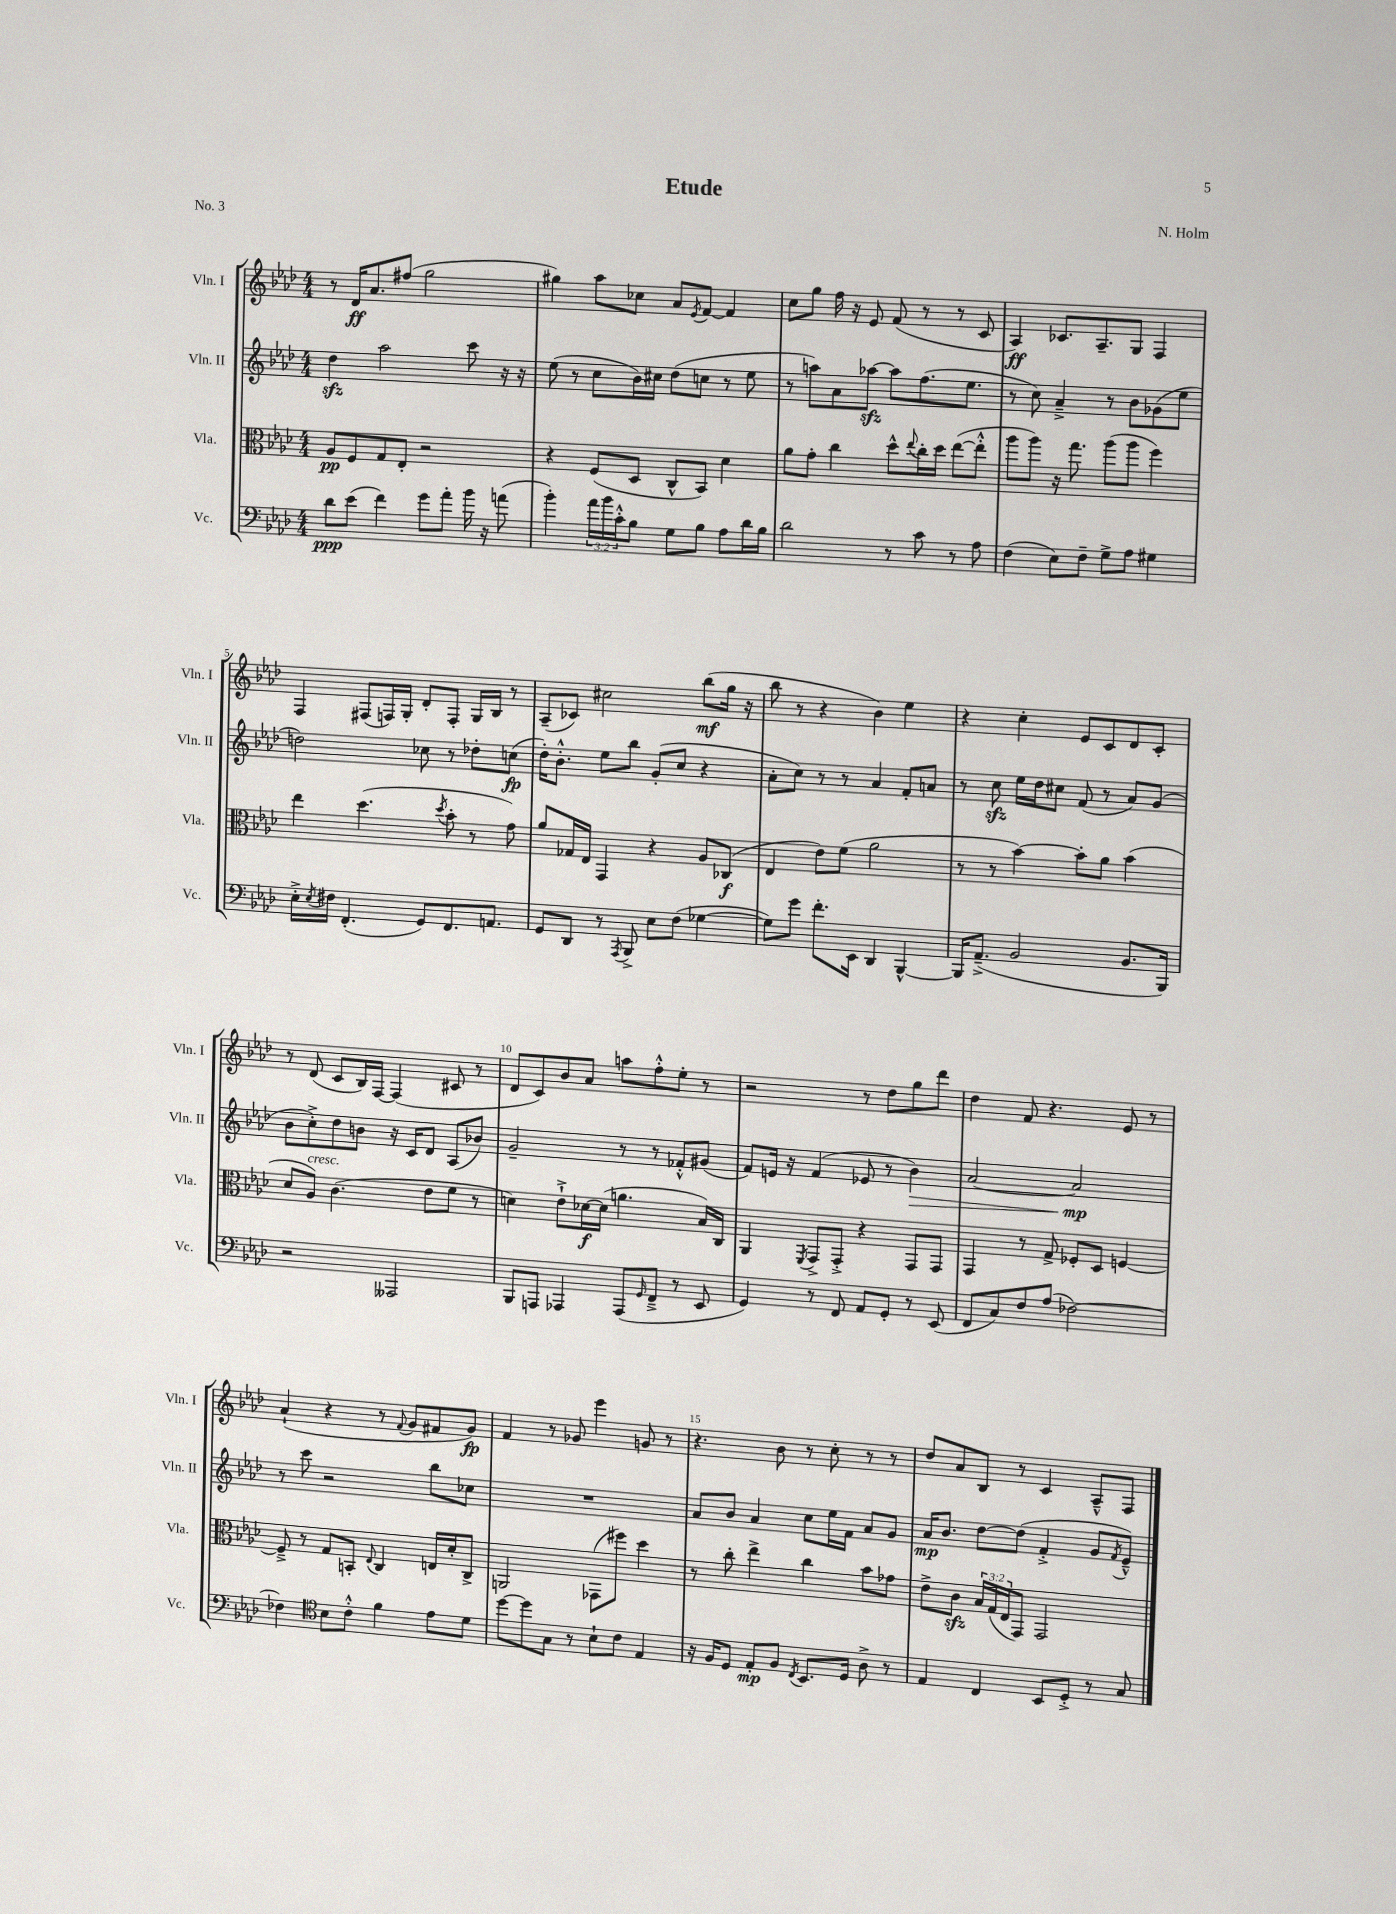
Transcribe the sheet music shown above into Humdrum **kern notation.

**kern	**kern	**kern	**kern
*staff4	*staff3	*staff2	*staff1
*clefF4	*clefC3	*clefG2	*clefG2
*k[b-e-a-d-]	*k[b-e-a-d-]	*k[b-e-a-d-]	*k[b-e-a-d-]
*M4/4	*M4/4	*M4/4	*M4/4
8d-	8A-	4dd-	8r
(8e-	8F	.	16d-
.	.	.	8.a-
4f)	8G	2aa-	.
.	8E-'	.	(8ff#
8g	2r	.	2gg
8a-'	.	.	.
16b-	.	8ccc	.
16r	.	.	.
(8a	.	16r	.
.	.	16r	.
=	=	=	=
4b-')	4r	(8ee-	4gg#)
.	.	8r	.
24a-	(8F	8cc	8aa-
24b-	.	.	.
24c'^^	.	.	.
8B-	8D-	16b-)	8cc-
.	.	16cc#	.
8G	8C^^	(8dd-	8a-
.	.	.	8qe-
8B-	8BB-)	8cc	[8f
8A-	4d-	8r	4f]
16d-	.	8ee-	.
16B-	.	.	.
=	=	=	=
2d-	8a-	8r	8cc
.	8g'	8aa)	8gg
.	4cc	8a-	16ff
.	.	.	16r
.	.	[8aa-	8e-
8r	8dd-^^	8aa-]	(8f
.	8qqee-	.	.
8c	16cc'	(8.ff	8r
.	16dd-	.	.
8r	([8ee-	.	8r
.	.	8.ee-	.
8A-	8ee-'^^]	.	8c
=	=	=	=
(4F	8aa-	8r	4A-)
.	8aa-)	8cc)	.
8E-)	16r	4a-~^	8.c-
.	8.gg	.	.
8F~	.	.	.
.	.	.	8.A-~
8G^	(8aa-	8r	.
8A-	8aa-	8b-	8G
4G#	4ff)	(8g-	4F
.	.	8ee-	.
=	=	=	=
16E-'^	4ee-	2dd)	4F
8qE-	.	.	.
16F#	.	.	.
(4.FF'	.	.	.
.	(4.dd-	.	(8F#
.	.	.	16F)
.	.	.	16G'
8GG)	.	8cc-	8d-'
.	8qdd-	.	.
8.FF	8b-'	8r	8F'
.	8r	8dd-'	16G
8.AA	.	.	16B-
.	8g)	(8cc	8r
=	=	=	=
8GG	8a-	16dd-')	(8A-~
.	.	8.b-'^^	.
8DD-	16G-	.	8c-)
.	16E-	.	.
8r	4GG	8ee-	2cc#
8qAAA-	.	.	.
8BBB-^	.	8bb-	.
8E-	4r	(8g'	.
(8F	.	8cc	.
[4G-	8A-	4r	(8bb-
.	(8C-	.	16gg
.	.	.	16r
=	=	=	=
8G-])	4E-	8a-'	8bb-
8g	.	8cc)	8r
8.f'	8e-)	8r	4r
.	(8f	8r	.
16EE-	.	.	.
4DD-	2a-	4a-	4b-)
[4BBB-^^	.	8f'	4ee-
.	.	8a	.
=	=	=	=
16BBB-]	8r	8r	4r
(8.AA-~^	.	.	.
.	8r	8cc	.
2BB-	[4b-)	16ee-	4cc'
.	.	16dd-	.
.	.	8cc#	.
.	8b-']	(8f	8e-
.	8a-	8r	8c
8.BB-	(4b-	8a-)	8d-
.	.	(8g	8c'
16BBB-)	.	.	.
=	=	=	=
2r	8d-	8b-	8r
.	8A-)	8cc'^)	(8d-
.	(4.c	8dd-	8c
.	.	8b	16B-)
.	.	.	[16F
2AAA--	.	16r	(4F]
.	.	16c	.
.	8e-	8d-	.
.	8f	(8A-	8c#
.	8r	8b-)	8r
=	=	=	=
8BBB-	4d)	2g~	8d-
8AAA	.	.	8c)
4AAA-	8e-`^	.	8b-
.	[16d-	.	8a-
.	(16d-]	.	.
(8AAA-	4.a	8r	8aa
16qqGG	.	.	.
8FF~^	.	8r	8ff'^^
8r	.	8f-'^^	8ee-'
8EE-	16B-)	(8g#	8r
.	16C	.	.
=	=	=	=
4GG)	4AA-	8f)	2r
.	.	16e	.
.	.	16r	.
.	8qFF	.	.
8r	8GG^	(4f	.
8FF	8GG'^	.	.
8AA-	4r	8e-	8r
8GG'	.	8r	8dd-
8r	8GG	4b-)	8gg
(8EE-	8GG	.	8ddd-
=	=	=	=
8FF	4GG	[2a-	4dd-
8C)	.	.	.
8F	8r	.	8f
(8A-	8G^	.	4.r
[2F-)	8F-'	2a-]	.
.	8D-	.	.
.	[4F	.	8e-
.	.	.	8r
=	=	=	=
4F-]	8F~^]	8r	(4a-`
.	8r	8ccc	.
*clefC4	*	*	*
8B-	8G	2r	4r
8c'^^	8BB'	.	.
.	8qqE-	.	.
4f	4C	.	8r
.	.	.	8qqf
.	.	.	8g
8e-	16E	8bb-	8f#
.	16d-'	.	.
8d-	8C^	8cc-	8g)
=	=	=	=
[8dd-	2AA	1r	4f
8dd-]	.	.	.
8G	.	.	8r
8r	.	.	8g-
8B-`	(8GG-	.	4eee-
8c	8ff#)	.	.
4E-	4dd-	.	8g
.	.	.	8r
=	=	=	=
16r	8r	8a-	4.r
16F	.	.	.
8D-	8cc'	8b-	.
8E-'	4ee-^	4a-	.
8F	.	.	8b-
8qC	.	.	.
8.BB-	4cc	8cc	8r
.	.	16ee-	8cc'
16D-	.	16f	.
8A-^	8b-	8a-	8r
8r	8g-	8g	8r
=	=	=	=
4E-	8e-^	16a-	8dd-
.	.	8.b-	.
.	8c	.	8a-
4C	24B-	[8dd-	8B-
.	(24G	.	.
.	24E-	.	.
.	8GG)	(8dd-]	8r
8BB-	2GG	4f'^	4c
8D-'^	.	.	.
8r	.	8g	8A-~^^
.	.	8qf	.
8G	.	8e-~^^)	8F
==	==	==	==
*-	*-	*-	*-
